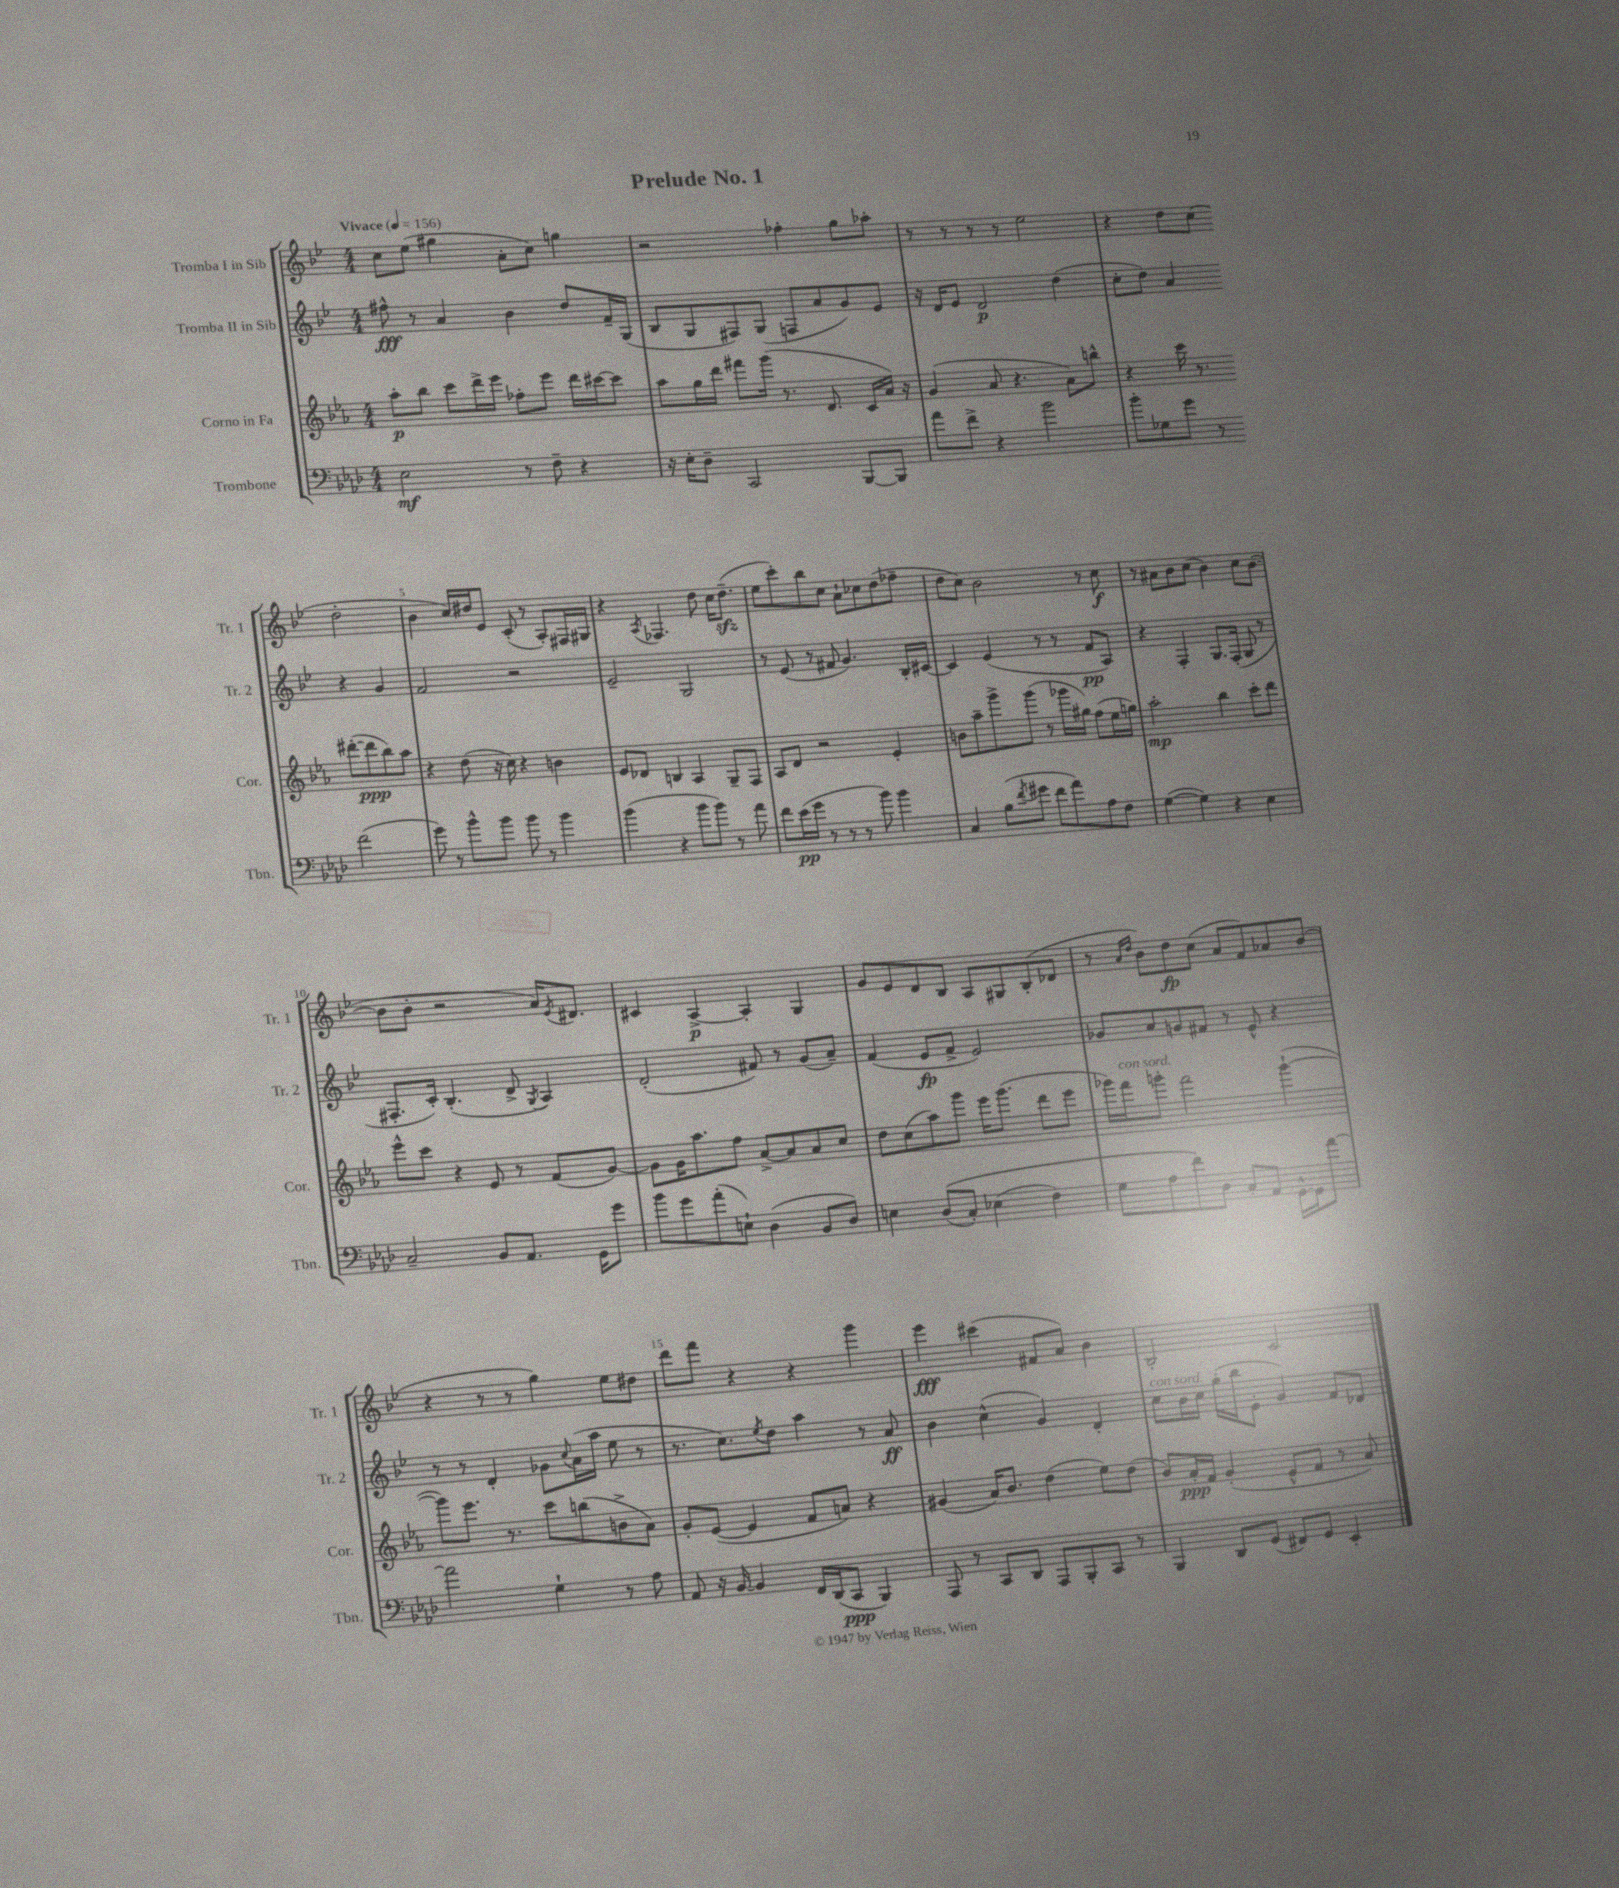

**kern	**kern	**kern	**kern
*staff4	*staff3	*staff2	*staff1
*clefF4	*clefG2	*clefG2	*clefG2
*k[b-e-a-d-]	*k[b-e-a-]	*k[b-e-]	*k[b-e-]
*M4/4	*M4/4	*M4/4	*M4/4
*MM156	*MM156	*MM156	*MM156
2E-\	8aa-'\L	8ff#^^\	8cc\L
.	8bb-\J	8r	(8ee-\J
.	8ccc\L	4a/	4gg#\
.	16ddd^\L	.	.
.	16eee-\JJ	.	.
8r	8ff-'\L	4b-\	8a'\L
8F~\	8eee-\J	.	8cc\J)
4r	16ddd\LL	8dd/L	4gg\
.	[16ccc#\J	.	.
.	8ccc#\]J	16f~/L	.
.	.	(16G/JJ	.
=	=	=	=
16r	8aa-\L	8B-/L	2r
16E-'\LK	.	.	.
8D-~\J	16gg\L	8G/	.
.	16ddd\JJ	.	.
2CC/	8fff#\L	8F#/)	.
.	(16ggg\Jk	(8G/J	.
.	8.r	.	.
.	.	8F/L	4ff-'\
.	8.d/	8a/	.
[8BBB-/L	.	8g/)	8gg\L
.	16c/LL	.	.
8BBB-/]J	16a-/JJ)	8e-/J	8aa-'\J
.	16r	.	.
=	=	=	=
8a-\L	(4g/	16r	8r
.	.	16d/LK	.
8f^\J	.	8e-/J	8r
4r	8a-/	2d/	8r
.	4.r	.	8r
2b-\	.	.	2ee-\
.	8a-\L)	(4dd\	.
.	8bb^^\J	.	.
=	=	=	=
8b-'\L	4r	8cc'\L	4r
8G-\	.	8dd\J)	.
8g\J	16ccc\	4a/	8dd\L
.	8.r	.	.
8r	.	.	(8cc\J
(2f\	([8ddd#'\L	4r	2dd'\
.	8ddd#\]	.	.
.	8bb-\)	4g/	.
.	8aa-\J	.	.
=	=	=	=
8g\)	4r	2f/	4b-\
8r	.	.	.
8b-^^\L	(8dd\	.	16cc/LL)
.	.	.	16dd#/J
8b-\J	16r	.	8e-/J
.	16cc\)	.	.
8b-\	4r	2r	(8c'/
8r	.	.	8r
4b-\	4b\	.	8A'/L)
.	.	.	16F#/L
.	.	.	16G#/JJ
=	=	=	=
(4b-\	8e-/L	2e-~/	4r
.	8d-/J	.	.
.	.	.	8qA/
4r	4B/	.	4.F-/
8b-\L	4A-/	2G/	.
8b-\J)	.	.	8dd\
8r	8G~/L	.	16cc\LK
.	.	.	(8.dd~\J
8a-\	8F/J	.	.
=	=	=	=
8f\L	8A-/L	8r	8ee-\L
(16e-\L	8d/J	(8e-/	8ccc'\)
16g\JJ	.	.	.
8r	2r	8r	8bb-\
8r	.	8f#/	8cc\J
8r	.	4.g/)	8a`\L
8b-\)	.	.	8cc-\
4b-\	4e-'/	.	(8dd\
.	.	16B-'/LL	8ff-~\J
.	.	[16c#/JJ	.
=	=	=	=
4C/	8b\L	4c#/]	8dd\L
.	8aa-~\	.	8cc\J)
(8B-\L	8ggg^\	(4e-/	2b-\
8qf/	.	.	.
8g#\J	(8ggg\J	.	.
8f\L	8r	8r	.
8a-\)	16ggg-\LL	8r	.
.	16gg#\JJ)	.	.
8A-\	(8ff\L	8f/L	8r
8F\J	16ee-\L	8A/J)	8cc\
.	16gg\JJ)	.	.
=	=	=	=
([4G\	2aa-'\	4r	8r
.	.	.	8a#\L
4G\])	.	4F'/	8b-\
.	.	.	(8cc\J
4r	4bb-\	8.G/L	4b-\)
.	.	(16F'/Jk	.
4E-\	8ccc'\L	8G/	8cc\L
.	8ddd\J	8r	([8b-\J
=	=	=	=
2C~/	8eee-^^\L	8.F#'/L	8b-\]L
.	8ccc\J	.	8b-'\J
.	.	16c'/Jk)	.
.	4r	(4.B-'/	2r
8BB-/L	8e-/	.	.
8.AA-/J	8r	8d^/	.
.	.	8qG/	.
.	(8f/L	4A/)	16a/LK)
.	.	.	8qe-/
16GG\LK	.	.	8.d#/J
8g\J	[8g/J)	.	.
=	=	=	=
8b-\L	8g\]L	(2d'/	4c#/
8g\	16g\K	.	.
.	8.aa-\	.	.
(8a-'\	.	.	[4A^/
8E`\J)	8ff\J	.	.
(4D-\	[8a-^/L	8f#/)	4A'/]
.	8a-/]	8r	.
8BB-/L	8a-/	(8g/L	4G/
8D-/J)	8cc/J	8a~/J)	.
=	=	=	=
4E\	8dd\L	(4f/	8g/L
.	(8cc\	.	8e-/
&((8D-/L	8aa-\)	8e-/L	8d/
8C'/J)	8ggg\J	8f^/J	8B-/J
(4E-\	16eee-\LK	2e-/)	8A/L
.	(8.ggg\J	.	.
.	.	.	8G#/
4F\)	8ddd\L	.	(8B-'/
.	8eee-\J	.	8d-/J
=	=	=	=
8G\L	16ggg-\LL)	8g-/L	8r
.	16fff\J	.	.
.	.	.	16qqa/LL
.	.	.	16qqdd/JJ
8A-\	8ggg'\J	8a/	8b-\L)
8f\&)	2fff\	8g/	8dd\
8D-\J	.	8f#/J	(8cc\J
8C'/L	.	8r	8a/L
8AA-/J	.	8e-^^/	8f/)
[16GG^^\LL	([4ggg`\	4r	8a-/
16GG\]J	.	.	.
[8a-\J	.	.	(8b-/J
=	=	=	=
2a-\]	8ggg\]L)	8r	4r
.	8.eee-\J	8r	.
.	.	4d'/	8r
.	8.r	.	.
.	.	.	8r
4G`\	8ccc\L	8g-\L	4gg\)
.	.	8qqcc/	.
.	(8bb\	(16a\L	.
.	.	16aa\JJ	.
8r	8b^\	8ee-\	8ee-\L
8A-\	8a-\J)	8r	8dd#\J
=	=	=	=
8AA-/	8g'/L	8.r	8ddd\L
16r	([8e-/J	.	8fff\J
[16BB-/	.	8.cc\L)	.
4BB-/]	4e-/]	.	4r
.	.	8qee-/	.
.	.	8dd\J	.
16FF/LL	8f/L	4aa\	4r
(16DD-/J	.	.	.
8CC/J	8a/J)	.	.
4BBB-/)	4r	8r	4ggg\
.	.	8a/	.
=	=	=	=
8AAA-/	(4g#/	4b-\	4eee-\
8r	.	.	.
8CC/L	16a-/LK)	(4cc^^\	(4ccc#\
.	8.b-/J	.	.
8DD-/J	.	.	.
8AAA-/L	(4dd\	4g/)	8f#/L
8BBB-'/	.	.	8a/J)
8CC/J	8ee-\L)	4d'/	4b-\
8r	(8dd\J	.	.
=	=	=	=
4BBB-/	8b-/L)	8cc\L	2B-'/
.	16a-'/L	16b-\L	.
.	16f/JJ	16cc\JJ	.
8DD-/L	(4g'/	(16gg'\LL	.
.	.	16bb-\J	.
(8GG/J	.	8e-'\J	.
8FF#/L)	8e-^^/L	4g/)	2c/
8GG/J	8f/J	.	.
4EE-'/	8r	8f/L	.
.	8a-/)	8d-/J	.
==	==	==	==
*-	*-	*-	*-
